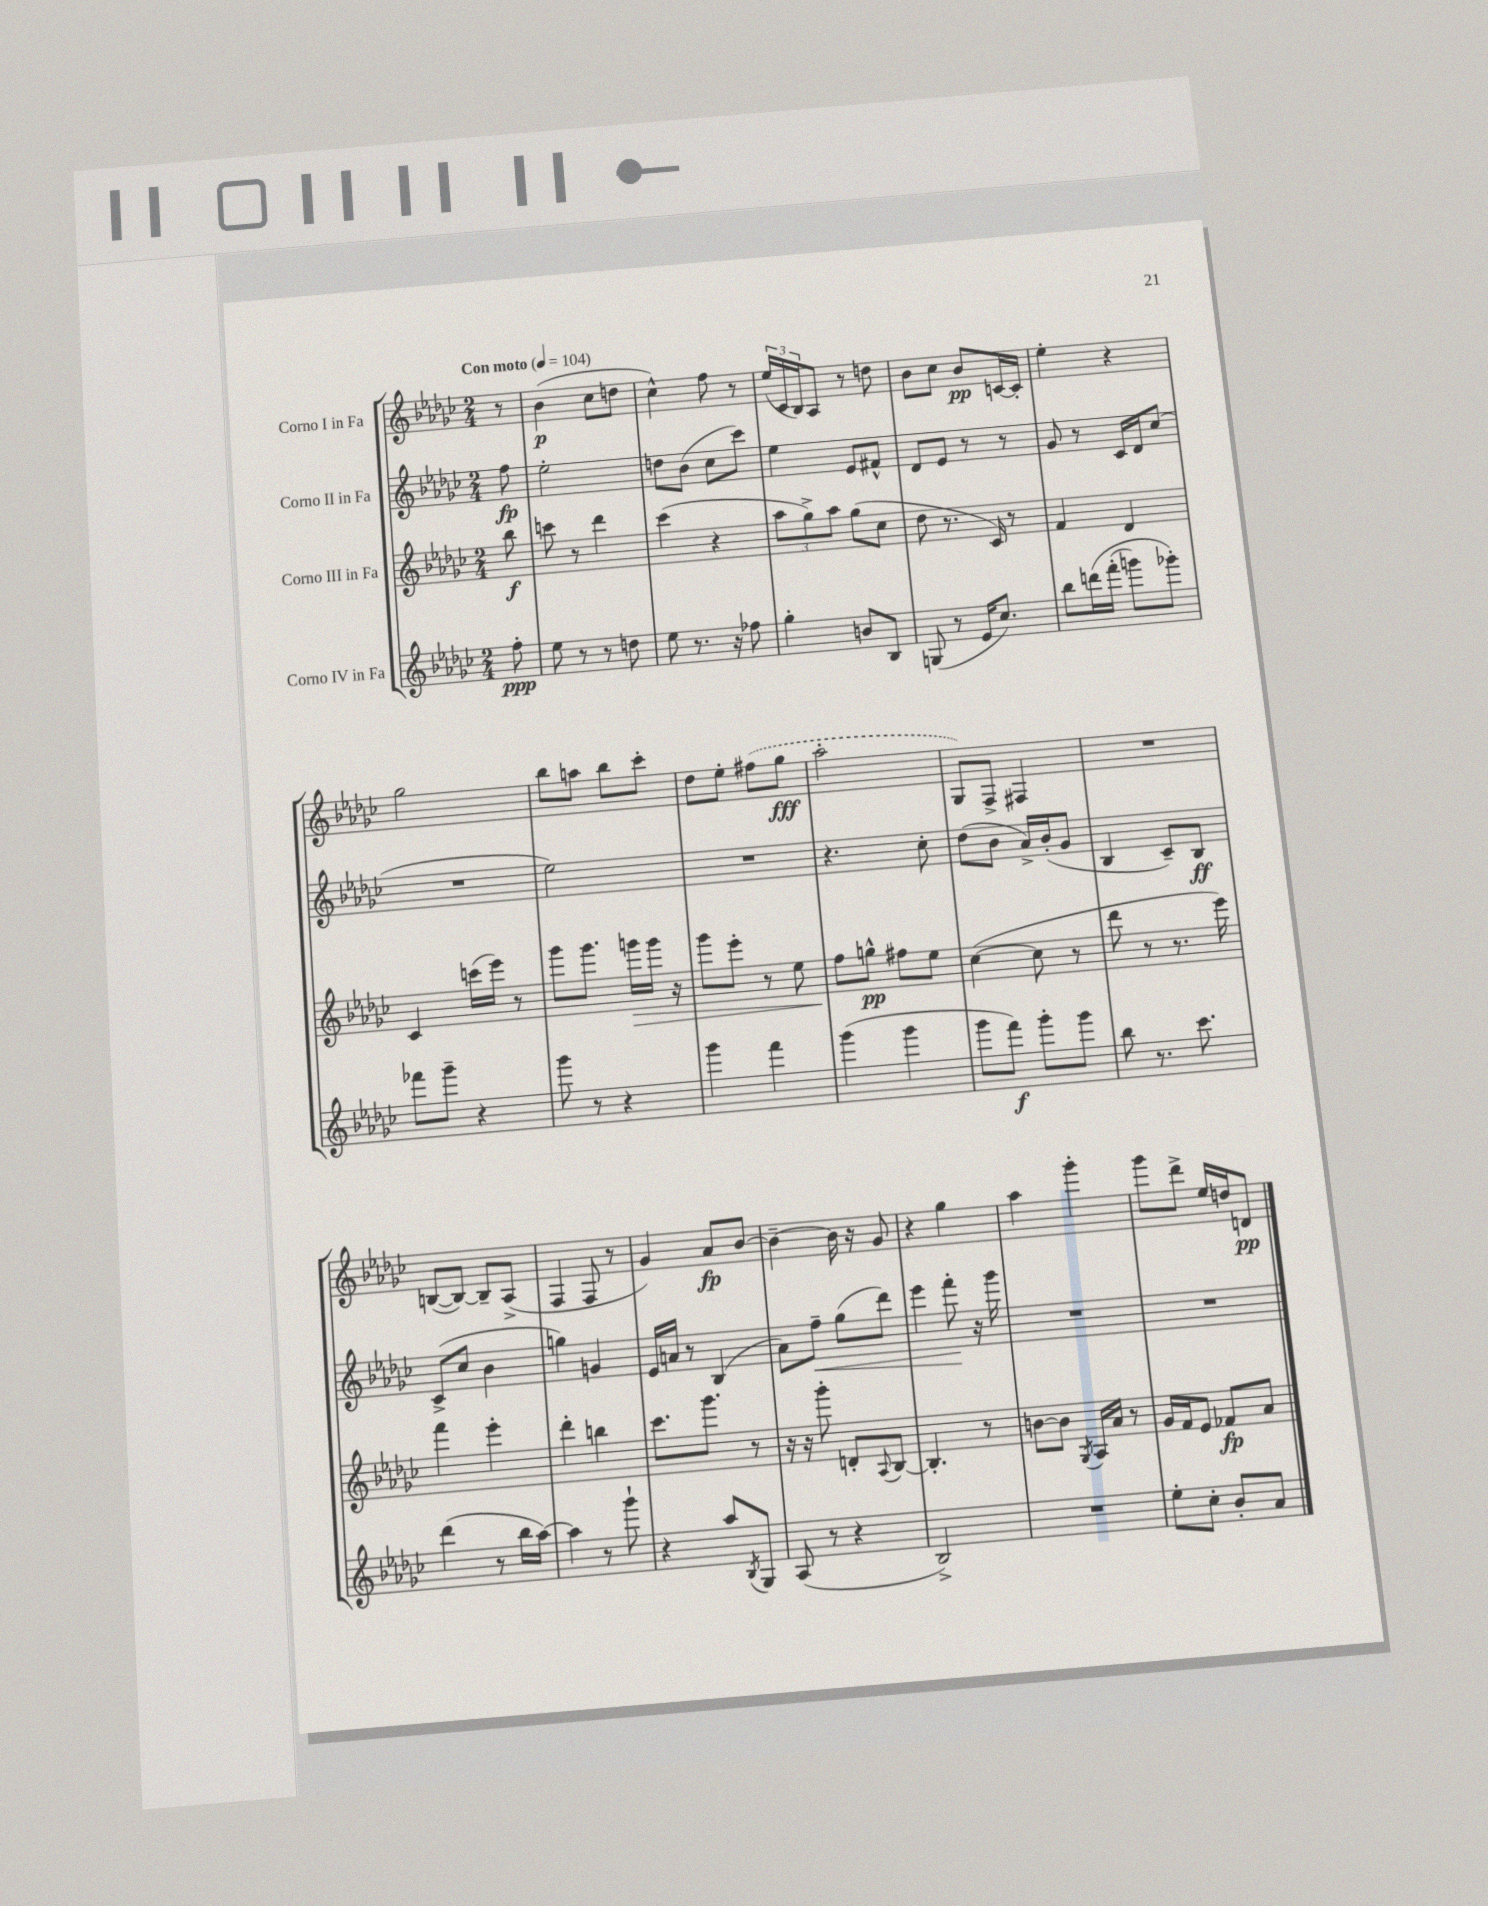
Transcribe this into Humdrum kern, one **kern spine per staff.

**kern	**dynam	**kern	**dynam	**kern	**dynam	**kern	**dynam
*part4	*part4	*part3	*part3	*part2	*part2	*part1	*part1
*staff4	*staff4	*staff3	*staff3	*staff2	*staff2	*staff1	*staff1
*I"Corno IV in Fa	*	*I"Corno III in Fa	*	*I"Corno II in Fa	*	*I"Corno I in Fa	*
*clefG2	*	*clefG2	*	*clefG2	*	*clefG2	*
*k[b-e-a-d-g-c-]	*	*k[b-e-a-d-g-c-]	*	*k[b-e-a-d-g-c-]	*	*k[b-e-a-d-g-c-]	*
*M2/4	*	*M2/4	*	*M2/4	*	*M2/4	*
*MM104	*	*MM104	*	*MM104	*	*MM104	*
=	=	=	=	=	=	=	=
!	!	!	!	!	!	!LO:TX:a:B:t=Con moto	!
8ff'\	ppp	8bb-\	f	8ff\	fp	8r	.
=1	=1	=1	=1	=1	=1	=1	=1
8ee-\	.	8cccn\	.	2ee-'\	.	(4b-\	p
8r	.	8r	.	.	.	.	.
8r	.	4ddd-\	.	.	.	8cc-\L	.
8ddn\	.	.	.	.	.	8ddn\J	.
=2	=2	=2	=2	=2	=2	=2	=2
8ee-\	.	(4ccc-\	.	8ddn\L	.	4cc-^^\)	.
8.r	.	.	.	(8b-\J	.	.	.
.	.	4r	.	8cc-\L	.	8ff\	.
16r	.	.	.	.	.	.	.
8ff-X\	.	.	.	8ccc-\J)	.	8r	.
=3	=3	=3	=3	=3	=3	=3	=3
4gg-'\	.	12aa-\L	.	4ee-\	.	(24ee-/LL	.
.	.	.	.	.	.	24c-/	.
.	.	12gg-^\)	.	.	.	24B-/J)	.
.	.	.	.	.	.	8A-/J	.
.	.	12aa-\J	.	.	.	.	.
8bn/L	.	(8gg-\L	.	8e-/L	.	8r	.
8B-/J	.	8cc-\J	.	8f#X^^/J	.	8ddn\	.
=4	=4	=4	=4	=4	=4	=4	=4
(8Gn/	.	8dd-\	.	8d-/L	.	8b-\L	.
8r	.	8.r	.	8e-/J	.	8cc-\J	.
16e-/KL	.	.	.	8r	.	8b-/L	pp
8.cc-/J)	.	16c-/)	.	.	.	.	.
.	.	8r	.	8r	.	[16cn/L	.
.	.	.	.	.	.	16c'/JJ]	.
=5	=5	=5	=5	=5	=5	=5	=5
8bb-\L	.	4f/	.	8g-/	.	4ee-'\	.
(16dddn\L	.	.	.	8r	.	.	.
(16fff'\JJ	.	.	.	.	.	.	.
8gggn\L)	.	4d-/	.	16c-/LL	.	4r	.
.	.	.	.	16d-/J	.	.	.
8ggg-X'\J)	.	.	.	(8cc-/J	.	.	.
!!LO:LB:g=z
=6	=6	=6	=6	=6	=6	=6	=6
8fff-X\L	.	4c-/	.	2r	.	2gg-\	.
8ggg-~\J	.	.	.	.	.	.	.
4r	.	(16cccn\LL	.	.	.	.	.
.	.	16eee-\JJ)	.	.	.	.	.
.	.	8r	.	.	.	.	.
=7	=7	=7	=7	=7	=7	=7	=7
8ggg-\	.	8ggg-\L	.	2ee-\)	.	8bb-\L	.
8r	.	8.ggg-\J	.	.	.	8aan\J	.
4r	.	.	.	.	.	8bb-\L	.
!	!	!	!LO:HP:b	!	!	!	!
.	.	16gggn\LL	>	.	.	.	.
.	.	16ggg\JJ	.	.	.	8ccc-'\J	.
.	.	16r	.	.	.	.	.
=8	=8	=8	=8	=8	=8	=8	=8
4ggg-\	.	8ggg-\L	.	2r	.	8dd-\L	.
.	.	8eee-'\J	.	.	.	8ee-'\J	.
4fff\	.	8r	.	.	.	(8ff#X\L	.
.	.	8ee-\	.	.	.	8gg-\J	fff
=9	=9	=9	=9	=9	=9	=9	=9
(4ggg-\	.	8ff\L	.	4.r	.	2aa-'\	.
.	.	8ggn^^\J	] pp	.	.	.	.
4ggg-\	.	8ff#X\L	.	.	.	.	.
.	.	8ee-\J	.	8cc-'\	.	.	.
=10	=10	=10	=10	=10	=10	=10	=10
8ggg-\L	.	([4cc-\	.	(8dd-\L	.	8G-/L)	.
8fff\J)	f	.	.	8b-\J	.	8F^/J	.
8ggg-'\L	.	8cc-\]	.	16a-^/LL)	.	4F#X/	.
.	.	.	.	(16b-'/J	.	.	.
8ggg-\J	.	8r	.	8g-/J	.	.	.
=11	=11	=11	=11	=11	=11	=11	=11
8bb-\	.	8ddd-\	.	4B-/	.	2r	.
8.r	.	8r	.	.	.	.	.
.	.	8.r	.	8c-~/L)	.	.	.
8.ccc-\	.	.	.	.	.	.	.
.	.	.	.	8B-/J	ff	.	.
.	.	16eee-\)	.	.	.	.	.
!!LO:LB:g=z
=12	=12	=12	=12	=12	=12	=12	=12
(4ddd-\	.	4fff\	.	(8c-^/L	.	([8Bn/L	.
.	.	.	.	8cc-/J	.	8B/J_)	.
8r	.	4eee-'\	.	4b-\	.	8B~/L]	.
16bb-\LL	.	.	.	.	.	(8A-^/J	.
[16aa-\JJ)	.	.	.	.	.	.	.
=13	=13	=13	=13	=13	=13	=13	=13
4aa-\]	.	4ddd-'\	.	4ggn\)	.	4F/	.
8r	.	4bbn\	.	4gn/	.	8F/	.
8ggg-`\	.	.	.	.	.	8r	.
=14	=14	=14	=14	=14	=14	=14	=14
4r	.	8.ccc-\L	.	16e-/LL	.	4g-/)	.
.	.	.	.	16an/JJ	.	.	.
.	.	.	.	8r	.	.	.
.	.	8.ggg-\J	.	.	.	.	.
8aa-/L	.	.	.	(4B-/	.	8a-/L	fp
8qB-/	.	.	.	.	.	.	.
8G-/J	.	8r	.	.	.	[8b-/J	.
=15	=15	=15	=15	=15	=15	=15	=15
(8A-/	.	16r	.	8a-\L)	.	4b-~\_	.
.	.	16r	.	.	.	.	.
!	!	!	!	!	!LO:HP:b	!	!
8r	.	8ggg-'\	.	8ff~\J	<	.	.
4r	.	8dn'/L	.	(8gg-\L	.	16b-\]	.
.	.	.	.	.	.	16r	.
.	.	8qqA-/	.	.	.	.	.
.	.	[8B-/J	.	8ddd-\J)	.	8g-/	.
=16	=16	=16	=16	=16	=16	=16	=16
2B-^/)	.	4.B-'/]	.	4eee-\	.	4r	.
.	.	.	.	8fff'\	.	4gg-\	.
.	.	8r	.	16r	[	.	.
.	.	.	.	16ggg-\	.	.	.
=17	=17	=17	=17	=17	=17	=17	=17
2r	.	[8bn\L	.	2r	.	4aa-\	.
.	.	8b\J]	.	.	.	.	.
.	.	8qG-/	.	.	.	.	.
.	.	16A-/LL	.	.	.	4ggg-'\	.
.	.	16a-/JJ	.	.	.	.	.
.	.	8r	.	.	.	.	.
=18	=18	=18	=18	=18	=18	=18	=18
8ee-'\L	.	16g-/LL	.	2r	.	8ggg-\L	.
.	.	16f/J	.	.	.	.	.
8cc-'\J	.	8e-/J	.	.	.	8ddd-^\J	.
8b-'/L	.	8f-X/L	fp	.	.	16ee-/LL	.
.	.	.	.	.	.	16ddn/J	.
8a-/J	.	8a-/J	.	.	.	8dn/J	pp
==	==	==	==	==	==	==	==
*-	*-	*-	*-	*-	*-	*-	*-
